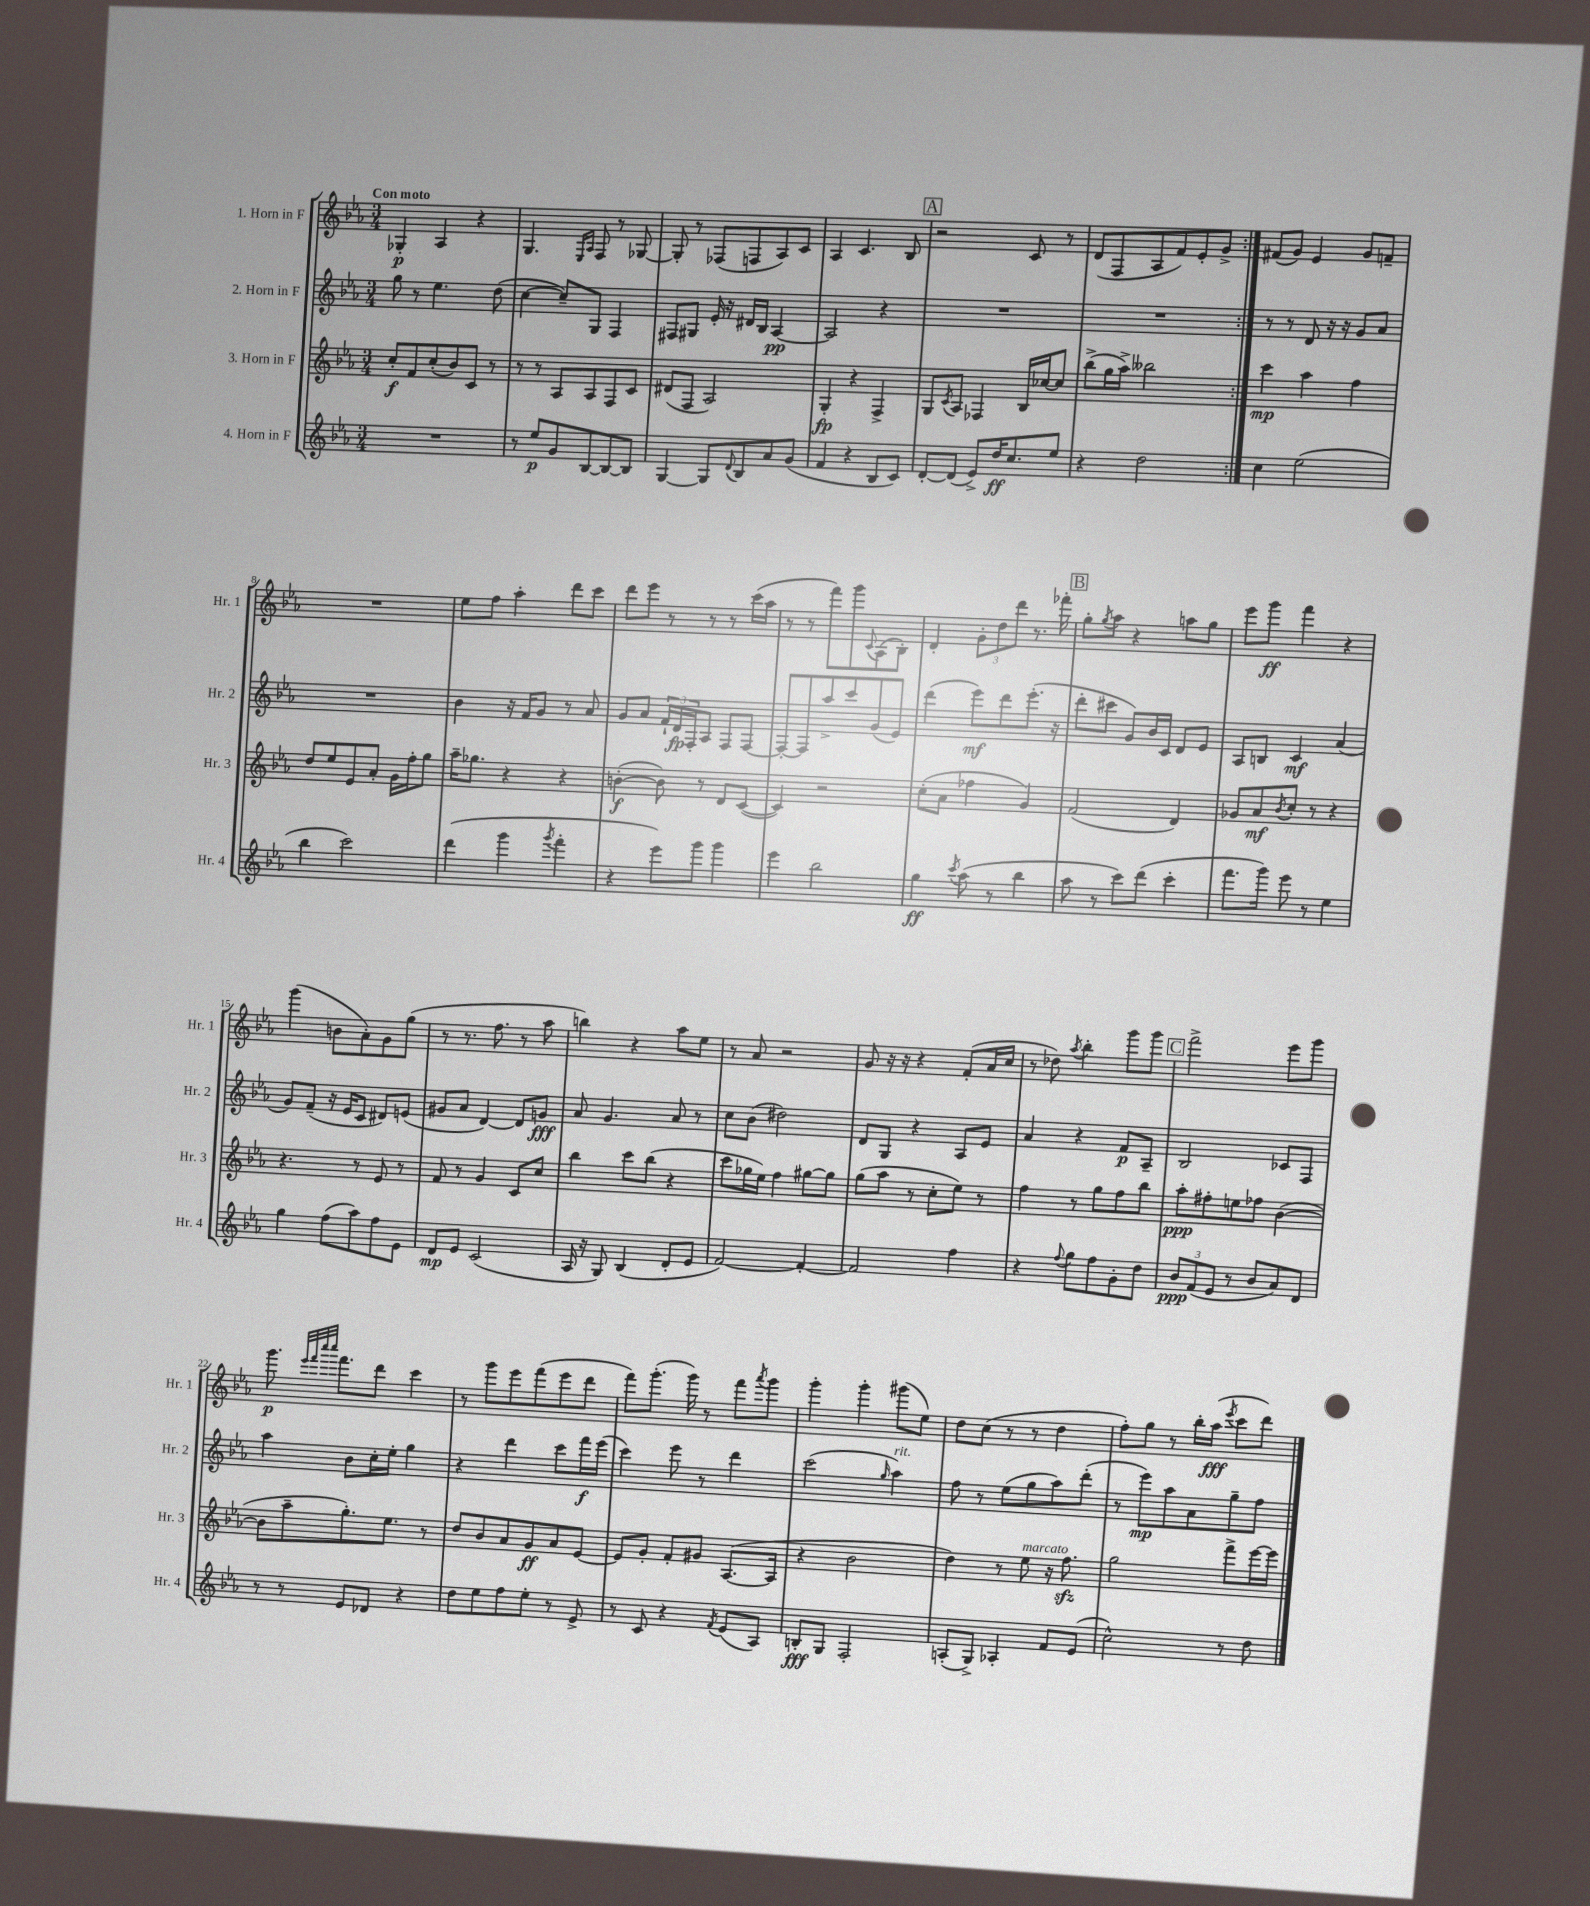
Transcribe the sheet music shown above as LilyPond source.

<<
\new StaffGroup <<
\new Staff = "s0" \with { instrumentName = "1. Horn in F" shortInstrumentName = "Hr. 1" } {
    \clef treble \key ees \major \numericTimeSignature \time 3/4 \tempo "Con moto"
    \repeat volta 2 { ges4-.\p aes4 r4 |
    g4. \grace { ees16 aes16 } f8 r8 ges8~ |
    ges8-. r8 fes8( f8 aes8) c'8 |
    aes4 c'4. bes8 |
    \mark \markup { \box "A" } r2 c'8 r8 |
    d'8( f8 aes8 f'8) ees'8-. g'8-> | }
    fis'8( g'8) ees'4 g'8 f'8-- |
    R2. |
    ees''8 f''8 aes''4-. d'''8 c'''8 |
    d'''8 ees'''8 r8 r8 r8 c'''16( aes''16 |
    r8 r8 f'''8) g'''8 \appoggiatura { c'8 } aes8( bes8-.) |
    d'4-. \tuplet 3/2 { g'8-. d''8 d'''8 } r8. fes'''16-. |
    \mark \markup { \box "B" } g''8-. \acciaccatura { g''8 } aes''8 r4 a''8 g''8 |
    ees'''8 g'''8\ff f'''4 r4 |
    g'''4( b'8 aes'8-.) g'8 g''8( |
    r8 r8. f''8. r8 aes''8 |
    b''4) r4 aes''8 ees''8 |
    r8 aes'8 r2 |
    g'8 r16 r16 r4 f'8-.( aes'16 c''16 |
    r8 des''8) \acciaccatura { aes''8 } bes''4-. g'''8 g'''8 |
    \mark \markup { \box "C" } f'''2-> ees'''8 g'''8 |
    g'''8.\p \grace { ees'''32 f'''32 c''''32 c''''32 } f'''8. d'''8 c'''4 |
    r8 g'''8 ees'''8 f'''8( ees'''8 d'''8 |
    f'''8) g'''8.-.( g'''16) r8 f'''8 \acciaccatura { aes'''8 } g'''8 |
    g'''4-. g'''4-. gis'''8( ees''8) |
    d''8 c''8( r8 r8 d''4 |
    f''8-.) g''8 r8 bes''16-. aes''16\fff( \acciaccatura { ees'''8 } c'''8 d'''8) \bar "|." |
}
\new Staff = "s1" \with { instrumentName = "2. Horn in F" shortInstrumentName = "Hr. 2" } {
    \clef treble \key ees \major \numericTimeSignature \time 3/4
    \repeat volta 2 { g''8 r8 ees''4. d''8( |
    c''4~ c''8--) g8 f4 |
    fis8 gis8 ees'16-. r16 dis'16 bes16 aes4~\pp |
    aes2 r4 |
    \mark \markup { \box "A" } R2. |
    R2. | }
    r8 r8 d'8 r16 r16 g'8 aes'8 |
    R2. |
    bes'4 r16 f'16 g'8 r8 aes'8 |
    g'8 aes'8 \tuplet 3/2 { f'16-! d'16\fp f16-. } aes8 f8 f8~ |
    f8~-. f8 aes''8-> c'''8 g'8( ees'8) |
    d'''4( ees'''8\mf) d'''8 ees'''8.-.( r16 |
    \mark \markup { \box "B" } d'''8-. cis'''8 g'8) bes'16 c'16 d'8 ees'8 |
    aes8 b8 c'4\mf aes'4( |
    g'8) f'8--( r16 ees'16 c'8 dis'8) e'8( |
    gis'8 aes'8 d'4~) d'8 g'8\fff |
    aes'8 g'4. aes'8 r8 |
    c''8 bes'8( dis''2) |
    d'8 g8 r4 aes8 ees'8 |
    aes'4 r4 f'8\p aes8-- |
    \mark \markup { \box "C" } bes2 ces'8 f8 |
    aes''4 bes'8 c''16-. ees''16-. g''4 |
    r4 d'''4 c'''8 f'''16\f ees'''16( |
    c'''4) ees'''8 r8 d'''4 |
    c'''2( \grace { g''16 } aes''4^\markup { \italic "rit." }) |
    f''8 r8 ees''8( g''8 aes''8) d'''8-.( |
    r8 ees'''8\mp) aes''8 aes'8 g''8-- f''8 \bar "|." |
}
\new Staff = "s2" \with { instrumentName = "3. Horn in F" shortInstrumentName = "Hr. 3" } {
    \clef treble \key ees \major \numericTimeSignature \time 3/4
    \repeat volta 2 { c''8-.\f f'8 c''8-.( bes'8) c'8 r8 |
    r8 r8 aes8 aes8 f8 c'8 |
    dis'8( f8 aes2) |
    g4-.\fp r4 f4-> |
    \mark \markup { \box "A" } g8 \acciaccatura { c'8 } aes8 fes4 bes16 ces''16~ ces''8 |
    bes''8->( g''16 aes''16->) beses''2 | }
    c'''4\mp aes''4 f''4 |
    d''8 ees''8 ees'8 aes'8-. g'16 f''16-. g''8 |
    aes''16-- ges''8. r4 r4 |
    b'4~-.\f( b'8) r8 d'8 c'8~( |
    c'4) r2 |
    c''8-.( aes'8 fes''4 g'4) |
    \mark \markup { \box "B" } f'2( d'4) |
    ges'8 aes'8\mf \acciaccatura { bes'8 } c''8-. r8 r4 |
    r4. r8 ees'8 r8 |
    f'8 r8 g'4 c'8 c''8 |
    bes''4 c'''8 bes''8( r4 |
    c'''8 ges''16 ees''16) f''4 gis''8~ gis''8 |
    g''8( aes''8 r8 c''8-. ees''8) r8 |
    f''4 r8 g''8 f''8 bes''8 |
    \mark \markup { \box "C" } aes''8-.\ppp fis''8-. e''8 fes''8 bes'4~( |
    bes'8 aes''8-- g''8.-.) ees''8. r8 |
    d''8 bes'8 aes'8 g'8\ff aes'8 ees'8~ |
    ees'8 g'8-. f'8-. gis'8 aes8.~( aes16 |
    r4 bes'2 |
    d''4) r8 ees''8^\markup { \italic "marcato" } r16 f''8.\sfz |
    g''2 f'''8-> ees'''16~ ees'''16 \bar "|." |
}
\new Staff = "s3" \with { instrumentName = "4. Horn in F" shortInstrumentName = "Hr. 4" } {
    \clef treble \key ees \major \numericTimeSignature \time 3/4
    \repeat volta 2 { R2. |
    r8 ees''8\p g'8 bes8~ bes8~ bes8 |
    g4~ g8 \appoggiatura { d'8 } bes8 aes'8 g'8( |
    f'4 r4 bes8 c'8) |
    \mark \markup { \box "A" } d'8~-. d'8( ees'8->) d''16\ff c''8. ees''8 |
    r4 d''2 | }
    c''4 ees''2( |
    bes''4 c'''2) |
    d'''4( g'''4 \acciaccatura { g'''8 } f'''4-. |
    r4 ees'''8) g'''8 g'''4 |
    ees'''4 bes''2 |
    g''4\ff \acciaccatura { c'''8 } aes''8( r8 bes''4 |
    \mark \markup { \box "B" } aes''8 r8 c'''8) d'''8( c'''4-. |
    f'''8. g'''16) ees'''8 r8 ees''4 |
    g''4 f''8( aes''8) f''8 ees'8 |
    d'8\mp ees'8 c'2( |
    aes16 r16 g8) bes4( d'8-. ees'8 |
    f'2~) f'4~-. |
    f'2 f''4 |
    r4 \appoggiatura { f''8 } g''8 f''8 g'8-. d''8 |
    \mark \markup { \box "C" } \tuplet 3/2 { bes'8\ppp f'8( ees'8 } r8 bes'8 aes'8) d'8 |
    r8 r8 ees'8 des'8 r4 |
    d''8 ees''8 f''8 ees''8-. r8 ees'8-> |
    r8 c'8 r4 \acciaccatura { f'8 } ees'8( aes8) |
    b8-.\fff g8 f2-. |
    a8-.( g8->) aes4-. f'8 ees'8( |
    c''2-^) r8 d''8 \bar "|." |
}
>>
>>
